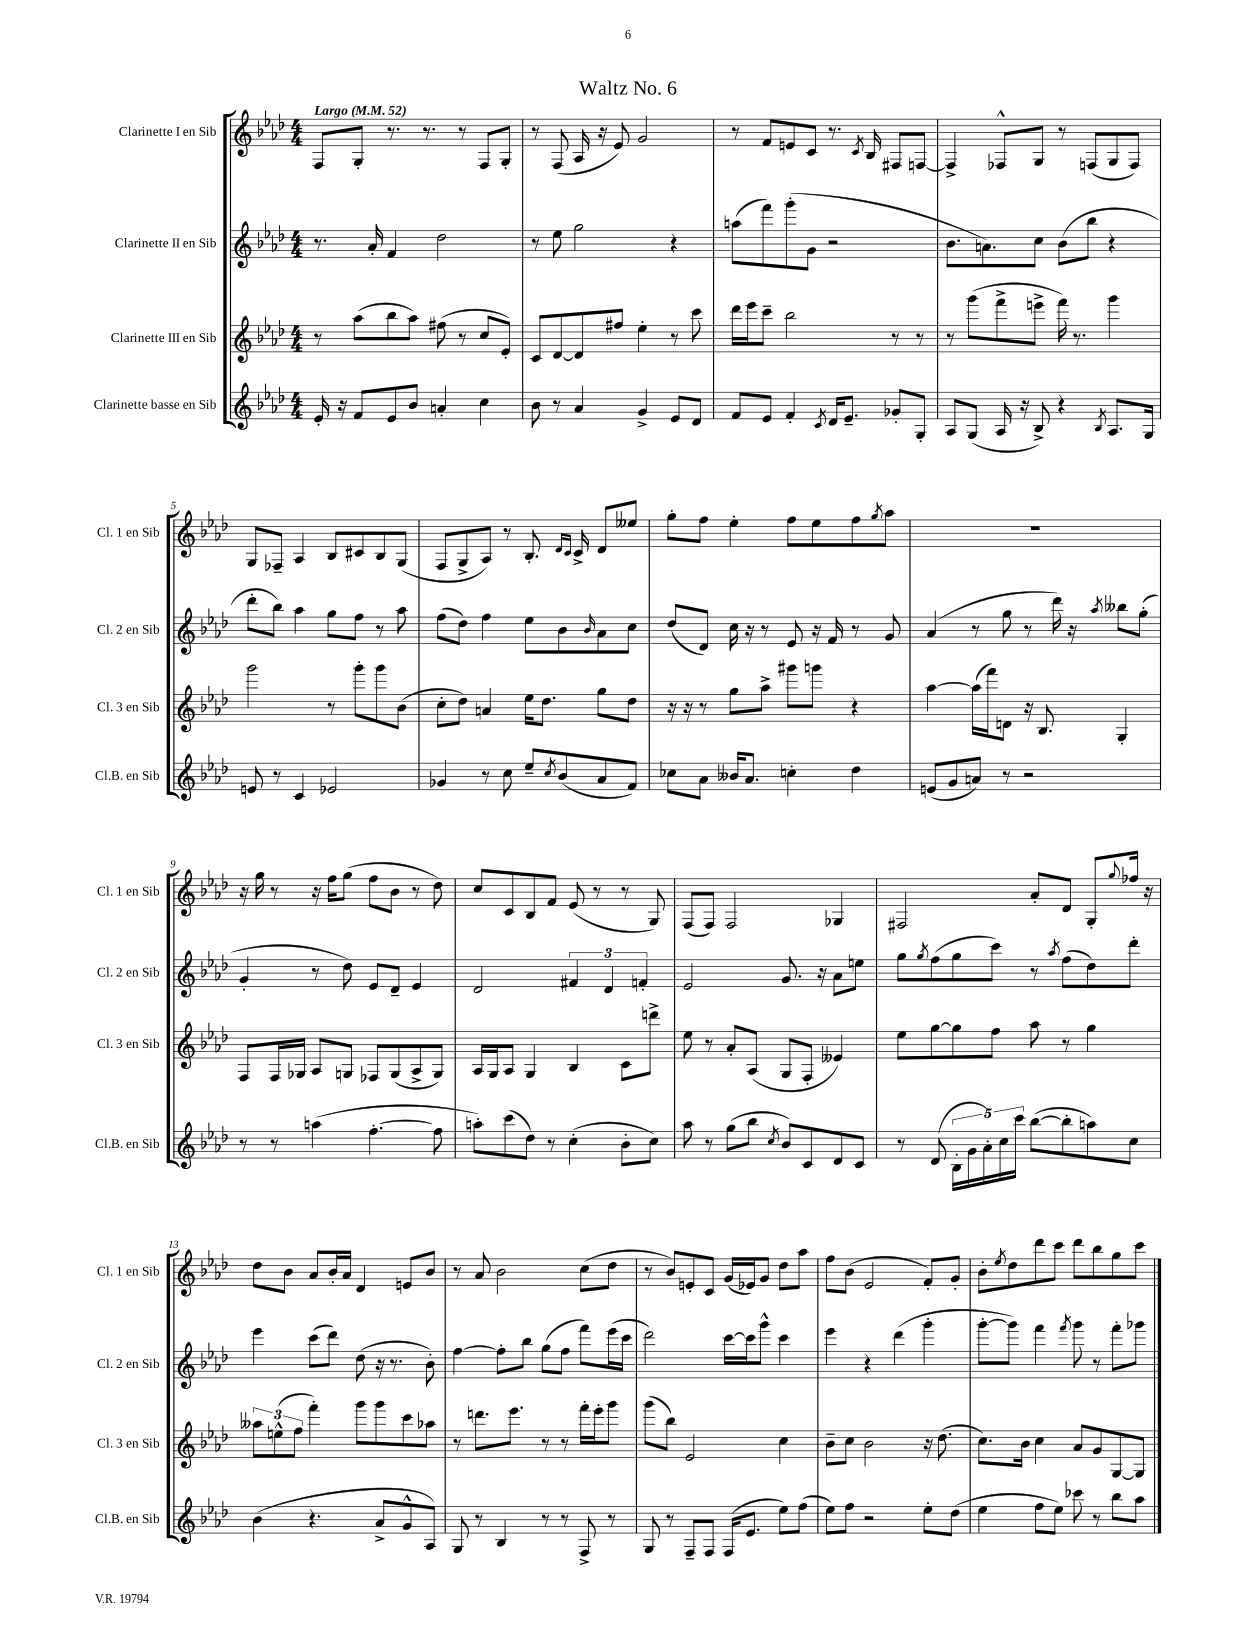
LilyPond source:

\header { title = "Waltz No. 6" }
<<
\new StaffGroup <<
\new Staff = "s0" \with { instrumentName = "Clarinette I en Sib" shortInstrumentName = "Cl. 1 en Sib" } {
    \clef treble \key aes \major \numericTimeSignature \time 4/4 \tempo "Largo" 4 = 52
    f8 g8-. r8. r8. r8 f8 g8-. |
    r8 f8( aes16 r16 ees'8) g'2 |
    r8 f'8 e'8 c'8 r8. \acciaccatura { c'8 } bes16 fis8 f8~ |
    f4-> fes8-^ g8 r8 f8( g8 f8) |
    g8 fes8-- aes4 bes8 cis'8 bes8 g8( |
    f8 g8-> aes8) r8 bes8.-. \grace { des'16 c'16 } c'16-> des'8 eeses''8 |
    g''8-. f''8 ees''4-. f''8 ees''8 f''8 \acciaccatura { g''8 } aes''8 |
    R1 |
    r16 g''16 r8 r16 f''16 g''8( f''8 bes'8 r8 des''8) |
    c''8 c'8 bes8 f'8 ees'8( r8 r8 g8) |
    f8( f8) f2 ges4 |
    fis2 aes'8-. des'8 g8-. \appoggiatura { g''8 } fes''16 r16 |
    des''8 bes'8 aes'8 bes'16-. aes'16 des'4 e'8 bes'8 |
    r8 aes'8 bes'2 c''8( des''8 |
    r8 bes'8) e'8-. c'8 g'16( ees'16) g'8 des''8 aes''8 |
    f''8 bes'8( ees'2 f'8-.) g'8-. |
    bes'8-. \acciaccatura { ees''8 } des''8 des'''8 c'''8 des'''8 bes''8 g''8 c'''8 \bar "|." |
}
\new Staff = "s1" \with { instrumentName = "Clarinette II en Sib" shortInstrumentName = "Cl. 2 en Sib" } {
    \clef treble \key aes \major \numericTimeSignature \time 4/4
    r8. aes'16-. f'4 des''2 |
    r8 ees''8 g''2 r4 |
    a''8( f'''8) g'''8-.( g'8 r2 |
    bes'8. a'8.) c''8 bes'8( bes''8 r4 |
    des'''8-. bes''8) aes''4 g''8 f''8 r8 aes''8 |
    f''8( des''8) f''4 ees''8 bes'8 \grace { bes'16 } aes'8 c''8 |
    des''8( des'8) c''16 r16 r8 ees'8 r16 f'16 r8 g'8 |
    aes'4( r8 g''8 r8 des'''16) r16 \acciaccatura { aes''8 } beses''8 g''8-.( |
    g'4-. r8 des''8) ees'8 des'8-- ees'4 |
    des'2 \tuplet 3/2 { fis'4 des'4 f'4-. } |
    ees'2 g'8. r16 aes'8 e''8 |
    g''8 \acciaccatura { g''8 } f''8( g''8 c'''8) r8 \acciaccatura { aes''8 } f''8( des''8) des'''8-. |
    ees'''4 c'''8( des'''8) des''8( r16 r8. bes'8-.) |
    f''4~ f''8-. bes''8 g''8( f''8 f'''8) ees'''16( c'''16 |
    des'''2) c'''16~ c'''16 g'''8-^ c'''4 |
    ees'''4 r4 des'''4( g'''4-. |
    g'''8~-. g'''8) f'''4 \acciaccatura { f'''8 } g'''8 r8 f'''8-. ges'''8 \bar "|." |
}
\new Staff = "s2" \with { instrumentName = "Clarinette III en Sib" shortInstrumentName = "Cl. 3 en Sib" } {
    \clef treble \key aes \major \numericTimeSignature \time 4/4
    r8 aes''8( bes''8 aes''8) fis''8( r8 c''8 ees'8-.) |
    c'8 des'8~ des'8 fis''8 ees''4-. r8 c'''8 |
    des'''16 ees'''16 c'''8-- bes''2 r8 r8 |
    r8 g'''8( f'''8-> e'''8-> f'''16) r8. g'''4 |
    g'''2 r8 g'''8-. g'''8 bes'8( |
    c''8-. des''8) a'4 ees''16 des''8. g''8 des''8 |
    r16 r16 r8 g''8 aes''8-> gis'''8 g'''8 r4 |
    aes''4~ aes''16( f'''16) d'8 r16 bes8. g4-. |
    f8 f16 ges16 aes8 g8 fes8 g8( aes8-> g8) |
    aes16 g16 aes8 g4 bes4 c'8 d'''8-> |
    ees''8 r8 aes'8-. aes8( g8 f8-. eeses'4) |
    ees''8 g''8~ g''8 f''8 aes''8 r8 g''4 |
    \tuplet 3/2 { aeses''8 e''8-^( f''8 } f'''4-.) g'''8 g'''8 c'''8 aes''8 |
    r8 d'''8. ees'''8. r8 r8 f'''16-. ees'''16-. g'''8 |
    g'''8( bes''8) ees'2 c''4 |
    bes'8-- c''8 bes'2 r16 des''8.( |
    c''8.) bes'16 c''4 aes'8 g'8 g8~ g8 \bar "|." |
}
\new Staff = "s3" \with { instrumentName = "Clarinette basse en Sib" shortInstrumentName = "Cl.B. en Sib" } {
    \clef treble \key aes \major \numericTimeSignature \time 4/4
    ees'16-. r16 f'8 ees'8 bes'8 a'4-. c''4 |
    bes'8 r8 aes'4 g'4-> ees'8 des'8 |
    f'8 ees'8 f'4-. \acciaccatura { c'8 } des'16 ees'8.-- ges'8-. g8-. |
    aes8 g8( aes16 r16 bes8->) r4 \acciaccatura { bes8 } aes8. g16 |
    e'8 r8 c'4 ees'2 |
    ges'4 r8 c''8 ees''8-- \acciaccatura { c''8 } bes'8( aes'8 f'8) |
    ces''8 aes'8 beses'16 aes'8. c''4-. des''4 |
    e'8( g'8 a'8) r8 r2 |
    r8 r8 a''4( f''4.~-. f''8 |
    a''8-.) c'''8( des''8) r8 c''4-.( bes'8-. c''8) |
    aes''8 r8 g''8( bes''8 \acciaccatura { c''8 } bes'8) c'8 des'8 c'8 |
    r8 des'8( \tuplet 5/4 { bes16-. g'16 aes'16-.) c''16 c'''16 } bes''8~( bes''8-. a''8) c''8 |
    bes'4( r4. aes'8-> g'8-^ aes8) |
    g8 r8 bes4 r8 r8 f8-> r8 |
    g8 r8 f8-- f8 f16( ees'8. ees''8) f''8( |
    ees''8) f''8 r2 ees''8-. des''8( |
    ees''4 f''8 ees''8) ces'''8 r8 bes''8 aes''8 \bar "|." |
}
>>
>>
